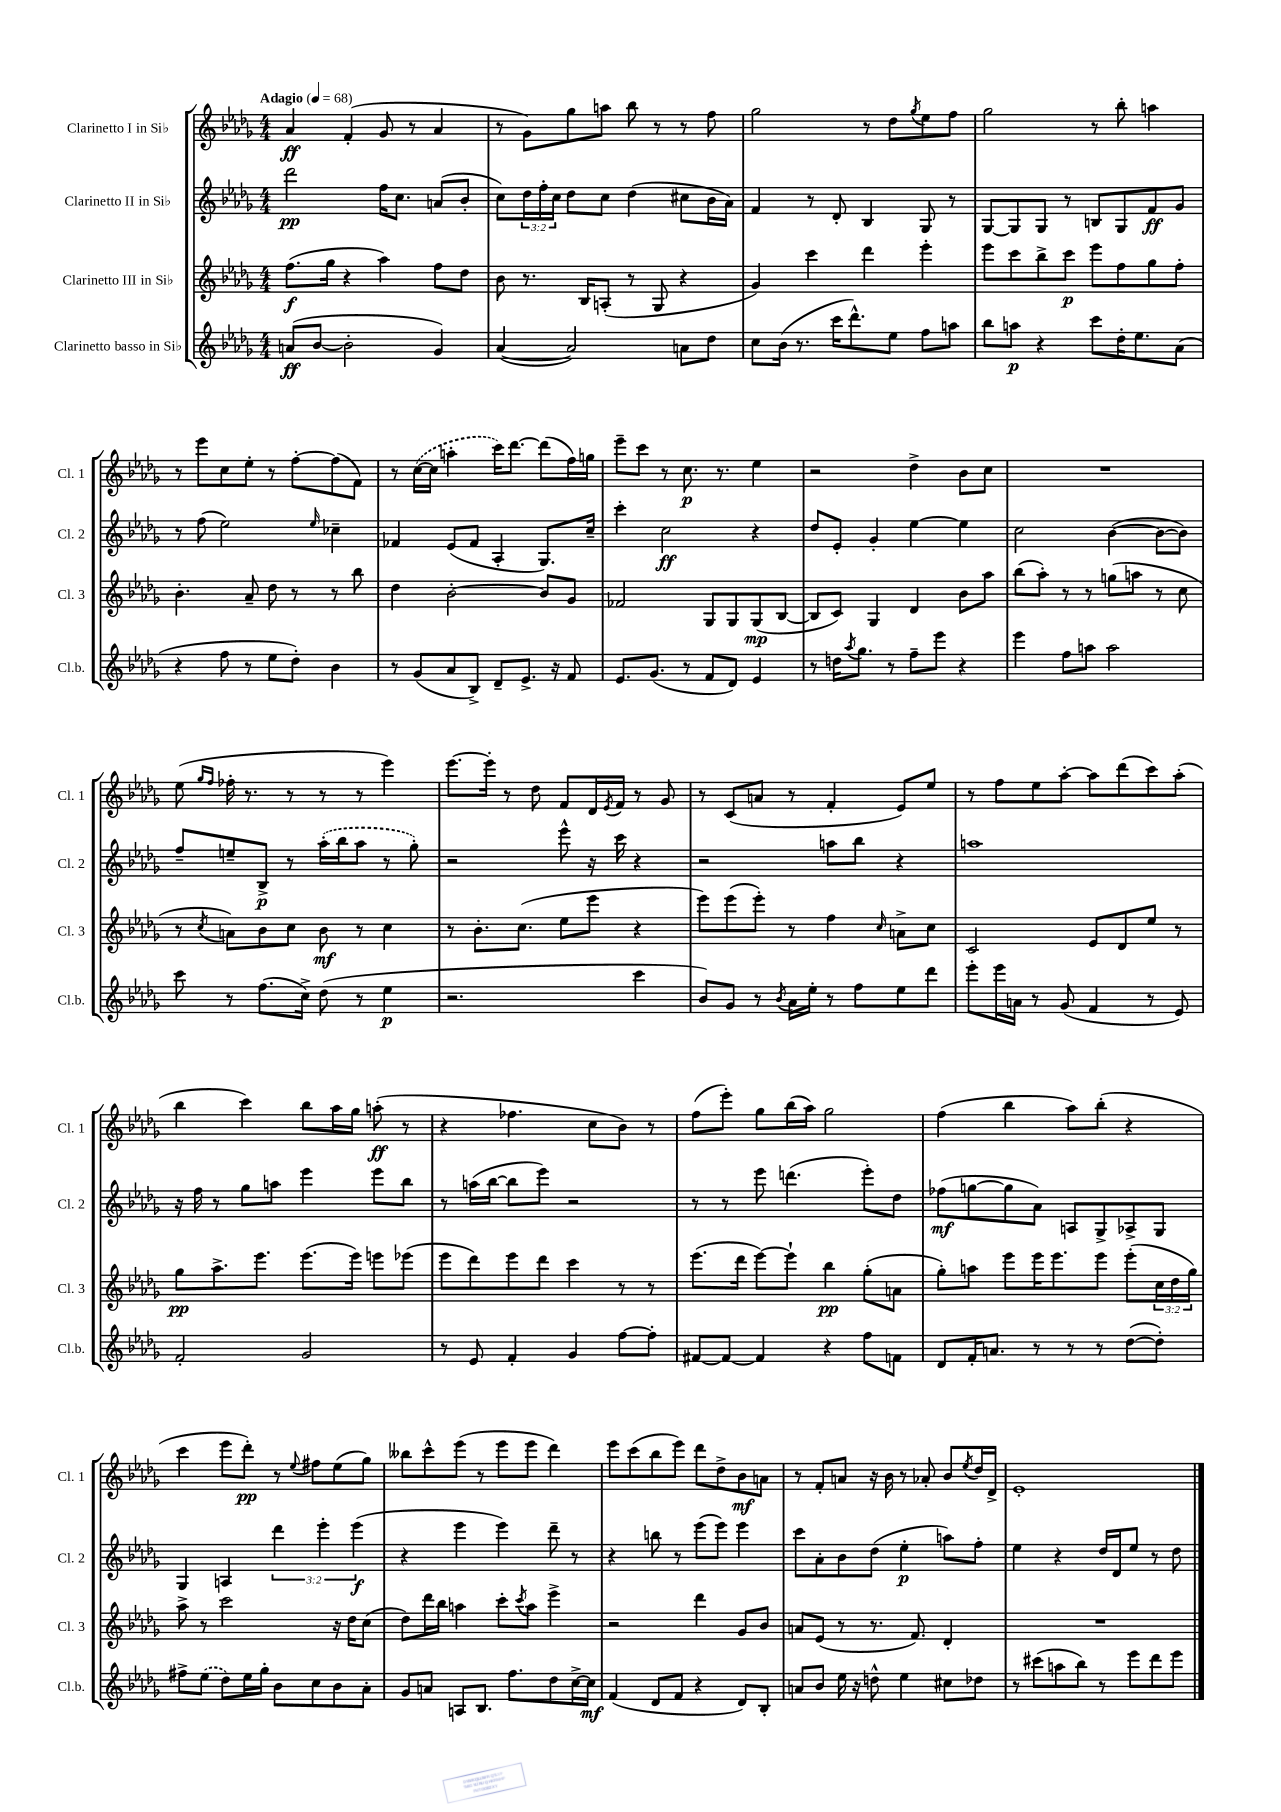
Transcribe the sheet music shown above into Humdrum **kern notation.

**kern	**kern	**kern	**kern
*staff4	*staff3	*staff2	*staff1
*clefG2	*clefG2	*clefG2	*clefG2
*k[b-e-a-d-g-]	*k[b-e-a-d-g-]	*k[b-e-a-d-g-]	*k[b-e-a-d-g-]
*M4/4	*M4/4	*M4/4	*M4/4
*MM68	*MM68	*MM68	*MM68
(8a/L	(8.ff\L	2ddd-\	4a-/
[8b-/J	.	.	.
.	16gg-\Jk	.	.
2b-'\]	4r	.	(4f'/
.	4aa-\)	16ff\LK	8g-/
.	.	8.cc\J	.
.	.	.	8r
4g-/)	8ff\L	(8a/L	4a-/
.	8dd-\J	8b-'/J	.
=	=	=	=
([4a-/	8b-\	8cc\L)	8r
.	8.r	24dd-\L	8g-\L)
.	.	24ff'\	.
.	.	24cc\JJ	.
2a-/])	.	8dd-\L	8gg-\
.	16B-/LK	.	.
.	(8A'/J	8cc\J	8aa\J
.	8r	(4dd-\	8bb-\
.	8G-/	.	8r
8a\L	4r	8cc#\L	8r
8dd-\J	.	16b-\L	8ff\
.	.	16a-\JJ)	.
=	=	=	=
8cc\L	4g-/)	4f/	2gg-\
(16b-\Jk	.	.	.
8.r	.	.	.
.	4ccc\	8r	.
16ccc\LK	.	8d-'/	.
8.ddd-^^\)	.	.	.
.	4ddd-\	4B-/	8r
8ee-\J	.	.	8dd-\L
.	.	.	8qgg-/
8ff\L	4eee-'\	8G-/	8ee-\
8aa\J	.	8r	8ff\J
=	=	=	=
8bb-\L	8eee-\L	[8G-/L	2gg-\
8aa\J	8ccc\	8G-/]	.
4r	8bb-^\	8G-/J	.
.	8ccc\J	8r	.
8ccc\L	8eee-\L	8B/L	8r
16dd-'\K	8ff\	8G-/	8bb-'\
8.ee-\	.	.	.
.	8gg-\	8f/	4aa\
(8a-\J	8ff'\J	8g-/J	.
=	=	=	=
4r	4.b-'\	8r	8r
.	.	(8ff\	8eee-\L
8ff\	.	2ee-\)	8cc\
8r	8a-~/	.	8ee-'\J
8ee-\L	8dd-\	.	8r
8dd-'\J)	8r	.	[8ff'\L
.	.	16qqee-/	.
4b-\	8r	4cc-~\	(8ff\]
.	8bb-\	.	8f\J)
=	=	=	=
8r	4dd-\	4f-/	8r
(8g-/L	.	.	([16cc\LL
.	.	.	16cc\]JJ
8a-/	[2b-'\	(8e-/L	4aa'\
8B-^/J)	.	8f-/J	.
8d-~/L	.	4A-'/	16ccc\LK)
.	.	.	[8.ddd-\J
8.e-^/J	.	.	.
.	8b-/]L	8.G-/L)	(8ddd-\]L
16r	.	.	.
8f/	8g-/J	.	16ff\L)
.	.	16cc~/Jk	16gg\JJ
=	=	=	=
8.e-/L	2f-/	4ccc'\	8eee-~\L
.	.	.	8ccc\J
(8.g-/J	.	.	.
.	.	2cc\	8r
8r	.	.	8.cc\
8f/L	8G-/L	.	.
.	.	.	8.r
8d-/J)	8G-/	.	.
4e-/	(8G-/	4r	4ee-\
.	[8B-/J	.	.
=	=	=	=
8r	8B-/]L	8dd-/L	2r
16dd\LK	8c/J)	8e-'/J	.
8qaa-/	.	.	.
8.gg-\J	.	.	.
.	4G-/	4g-'/	.
8r	.	.	.
8ff~\L	4d-/	[4ee-\	4dd-^\
8eee-\J	.	.	.
4r	8b-\L	4ee-\]	8b-\L
.	8aa-\J	.	8cc\J
=	=	=	=
4eee-\	(8bb-\L	2cc\	1r
.	8aa-'\J)	.	.
8ff\L	8r	.	.
8aa\J	8r	.	.
2aa\	(8gg\L	([4b-\	.
.	8aa\J	.	.
.	8r	8b-\_L	.
.	8cc\	8b-\]J)	.
=	=	=	=
8ccc\	8r	8ff~/L	(8ee-\
.	.	.	16qqgg-/LL
.	8qcc/	.	16qqff/JJ
8r	8a\L)	8ee~/	16ff-'\
.	.	.	8.r
(8.ff\L	8b-\	8B-^/J	.
.	8cc\J	8r	8r
16cc^\Jk)	.	.	.
(8dd-\	8b-\	(16aa-'\LL	8r
.	.	16bb-\J	.
8r	8r	8aa-\J	8r
4ee-\	4cc\	8r	4eee-\)
.	.	8gg-'\)	.
=	=	=	=
2.r	8r	2r	[8.eee-\L
.	8.b-'\L	.	.
.	.	.	16eee-'\]Jk
.	.	.	8r
.	(8.cc\J	.	.
.	.	.	8dd-\
.	8ee-\L	8eee-^^\	8f/L
.	8eee-\J	16r	16d-/L
.	.	.	8qe-/
.	.	16ccc\	16f/JJ
4ccc\	4r	4r	8r
.	.	.	8g-/
=	=	=	=
8b-/L)	8eee-\L)	2r	8r
8g-/J	(8eee-\	.	(8c/L
8r	8eee-'\J)	.	8a/J
8qb-/	.	.	.
16a-\LL	8r	.	8r
16ee-'\JJ	.	.	.
8r	4ff\	8aa\L	4f'/
8ff\L	.	8bb-\J	.
.	16qqcc/	.	.
8ee-\	8a^\L	4r	8e-/L)
8ddd-\J	8cc\J	.	8ee-/J
=	=	=	=
8eee-'\L	2c/	1aa	8r
16eee-\L	.	.	8ff\L
16a\JJ	.	.	.
8r	.	.	8ee-\
(8g-/	.	.	[8aa-'\J
4f/	8e-/L	.	8aa-\]L
.	8d-/	.	(8ddd-\
8r	8ee-/J	.	8ccc\)
8e-/)	8r	.	(8aa-'\J
=	=	=	=
2f'/	8gg-\L	16r	4bb-\
.	.	16ff\	.
.	8.aa-^\	8r	.
.	.	8gg-\L	4ccc\)
.	8.eee-\J	.	.
.	.	8aa\J	.
2g-/	(8.eee-\L	4eee-\	8bb-\L
.	.	.	16aa-\L
.	16eee-\Jk)	.	16gg-\JJ
.	8eee\L	8eee-\L	(8aa'\
.	(8eee-\J	8bb-\J	8r
=	=	=	=
8r	8eee-\L	8r	4r
8e-/	8ddd-\)	(16aa\LL	.
.	.	[16bb-\JJ	.
4f'/	8eee-\	8bb-\]L	4.ff-\
.	8ddd-\J	8eee-\J)	.
4g-/	4ccc\	2r	.
.	.	.	8cc\L
[8ff\L	8r	.	8b-\J)
8ff'\]J	8r	.	8r
=	=	=	=
[8f#/L	(8.eee-\L	8r	(8ff\L
8f#/_J	.	8r	8eee-'\J)
.	16ddd-\Jk	.	.
4f#/]	[8eee-\L)	8eee-\	8gg-\L
.	8eee-`\]J	(4.ddd\	(16bb-\L
.	.	.	16aa-\JJ)
4r	4bb-\	.	2gg-\
8ff\L	(8gg-'\L	8eee-'\L)	.
8f\J	8a\J	8dd-\J	.
=	=	=	=
8d-/L	8gg-'\L)	(8ff-\L	(4ff\
16f'/K	8aa\J	[8gg\	.
8.a/J	.	.	.
.	8eee-\L	8gg\]	4bb-\
8r	16eee-\K	8a-\J)	.
.	8.eee-\	.	.
8r	.	8A/L	8aa-\L)
8r	8eee-\J	8G-^/	(8bb-'\J
([8dd-\L	(8eee-'\L	8A-^/	4r
8dd-'\]J)	24cc\L	8G-/J	.
.	24dd-\	.	.
.	24gg-\JJ)	.	.
=	=	=	=
8ff#^\L	8aa-^\	4G-/	4ccc\
(8ee-\J	8r	.	.
8dd-\L)	2ccc\	4A/	8eee-\L
16ee-\L	.	.	8ddd-'\J)
16gg-'\JJ	.	.	.
8b-\L	.	6ddd-\	8r
.	.	.	8qqee-/
8cc\	.	.	8ff#\L
.	.	6eee-'\	.
8b-\	16r	.	(8ee-\
.	16dd-\LK	.	.
.	.	(6eee-\	.
8a-'\J	(8cc\J	.	8gg-\J)
=	=	=	=
8g-/L	8dd-\L)	4r	8bb--\L
8a/J	16ddd-\L	.	8ccc^^\
.	16bb-\JJ	.	.
8A/L	4aa\	4eee-\	(8eee-\J
8.B-/J	.	.	8r
.	8ccc'\L	4eee-\)	8eee-\L
8.ff\L	.	.	.
.	8qccc/	.	.
.	8aa\J	.	8eee-\J
8dd-\	4eee-^\	8ddd-~\	4ddd-\)
[16cc^\L	.	8r	.
16cc\]JJ	.	.	.
=	=	=	=
(4f/	2r	4r	8eee-\L
.	.	.	(8ccc\
8d-/L	.	8bb\	8bb-\
8f/J	.	8r	8eee-\J)
4r	4ddd-\	(8eee-\L	8ddd-\L
.	.	8eee-\J)	8dd-^\
8d-/L)	8g-/L	4eee-\	8b-\
8B-'/J	8b-/J	.	8a\J
=	=	=	=
8a/L	8a/L	8ccc\L	8r
8b-/J	(8e-/J	8a-'\	8f'/L
16ee-\	8r	8b-\	8a/J
16r	.	.	.
8dd^^\	8.r	(8dd-\J	16r
.	.	.	16b-\
4ee-\	.	4ee-'\	8r
.	8.f/)	.	.
.	.	.	8a-'/
8cc#\L	4d-'/	8aa\L)	8b-/L
.	.	.	8qee-/
8dd-\J	.	8ff'\J	16dd-/L
.	.	.	16d-^/JJ
=	=	=	=
8r	1r	4ee-\	1e-'
(8ccc#\L	.	.	.
8aa\	.	4r	.
8bb-\J)	.	.	.
8r	.	16dd-/LL	.
.	.	16d-/J	.
8eee-\L	.	8ee-/J	.
8ddd-\	.	8r	.
8eee-\J	.	8dd-\	.
==	==	==	==
*-	*-	*-	*-
